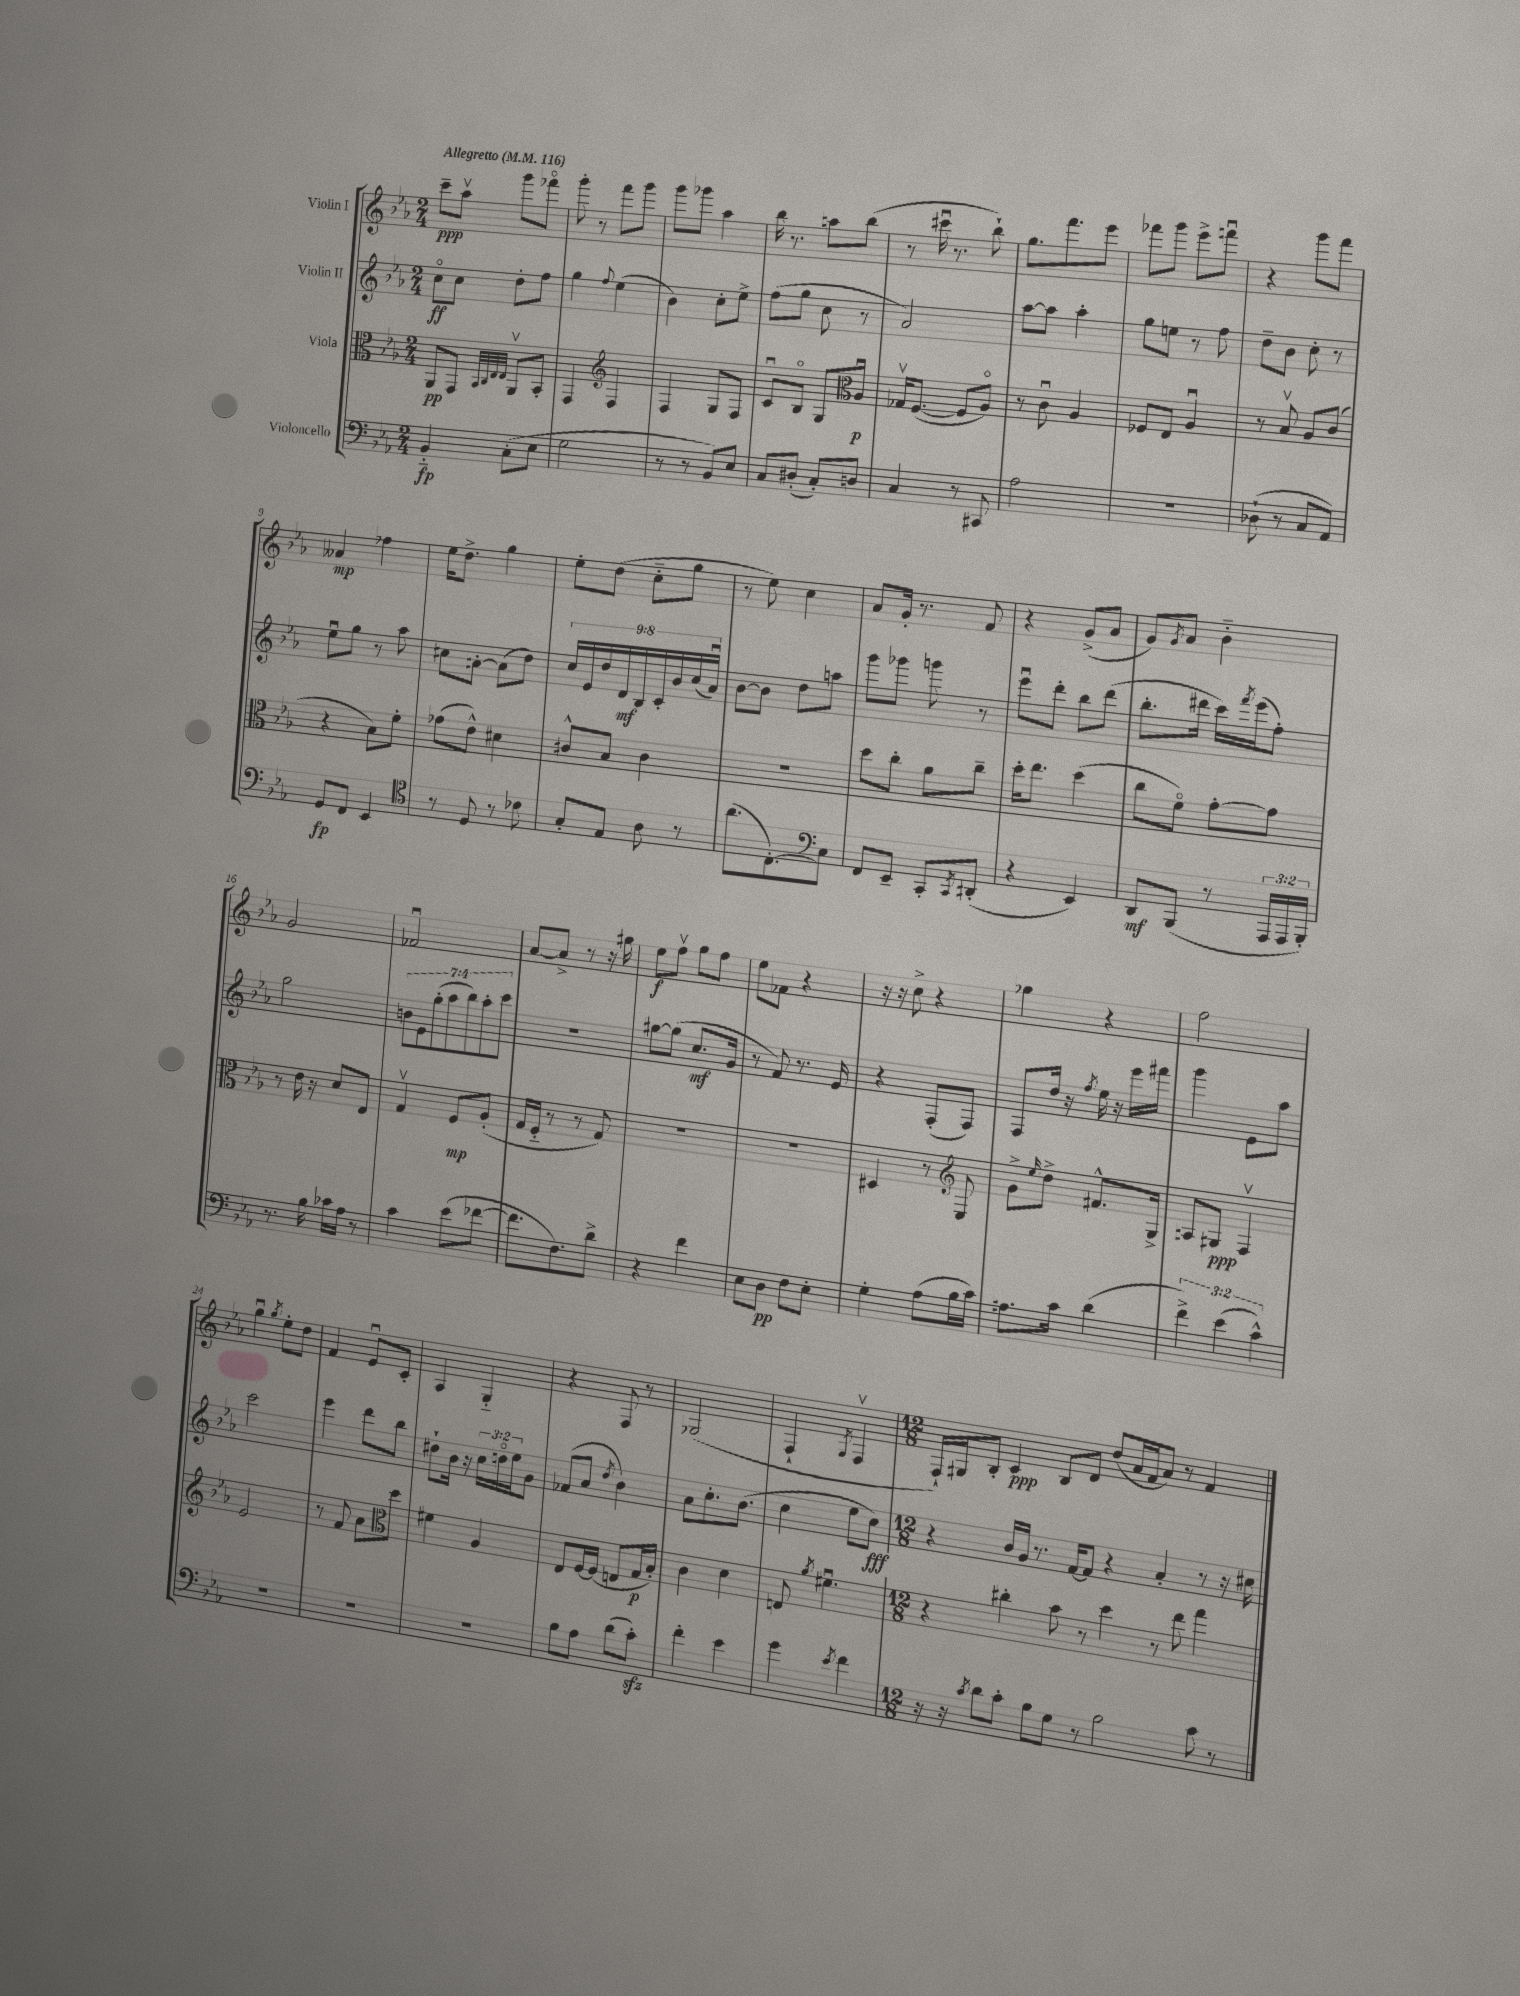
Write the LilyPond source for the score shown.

<<
\new StaffGroup <<
\new Staff = "s0" \with { instrumentName = "Violin I" } {
    \clef treble \key ees \major \numericTimeSignature \time 2/4 \tempo "Allegretto" 4 = 116
    c'''8--\ppp aes''8\upbow g'''8 fes'''8\flageolet |
    g'''8-. r8 f'''8 g'''8 |
    g'''8 ges'''8 aes''4 |
    bes''16 r8. a''8 bes''8( |
    r8 cis'''16\downbow r8. bes''8-!) |
    g''8. f'''8. ees'''8 |
    fes'''8 g'''8 ees'''8-> f'''8\downbow |
    r4 g'''8 f'''8 |
    aeses'4\mp fes''4 |
    ees''16 d''8.-> g''4 |
    ees''8-. d''8( c''8-_ g''8 |
    r8 ees''8) c''4 |
    aes'8 g'16-. r8. f'8 |
    r4 g'8->( aes'8 |
    g'8) \acciaccatura { g'8 } aes'8 bes'4-_ |
    g'2 |
    fes'2\downbow |
    aes'8~ aes'8-> r8 r16 gis''16 |
    ees''8\f f''8\upbow g''8 f''8 |
    ees''8 fes'8 r4 |
    r16 r16 c''8-> r4 |
    ges''4 r4 |
    f''2 |
    g''4\downbow \acciaccatura { g''8 } ees''8-. d''8 |
    f'4 ees'8\downbow c'8-. |
    aes4 g4-_ |
    r4 f8 r8 |
    ges2( |
    f4-! \acciaccatura { g8 } f4\upbow |
    \numericTimeSignature \time 12/8 f16-!) gis16 bes8-. c'4\ppp bes8 d'8 d''8( aes'16 f'16 aes'8) r8 f'4 \bar "|." |
}
\new Staff = "s1" \with { instrumentName = "Violin II" } {
    \clef treble \key ees \major \numericTimeSignature \time 2/4 \override Staff.TupletNumber.text = #tuplet-number::calc-fraction-text
    c''8\flageolet\ff c''8 d''8-. f''8 |
    g''4 \appoggiatura { f''8 } ees''4( |
    bes'4) c''8-. ees''8-> |
    f''8( g''8 c''8 r8 |
    aes'2) |
    aes''8~ aes''8 aes''4-. |
    g''8 e''8 r8 f''8 |
    d''8-- bes'8 c''8-. r8 |
    ees''8\downbow g''8 r8 aes''8 |
    cis''8 a'8~-. a'8( d''8) |
    \tuplet 9/8 { c''16 ees'16 d''16 d'16\mf bes16 c'16-. bes'16 c''16( aes'16\downbow) } |
    bes'8~ bes'8 d''8 a''8 |
    g'''8 ges'''8 g'''8 r8 |
    ees'''8\downbow d'''8-. bes''8 d'''8( |
    bes''8.-. dis'''16 c'''16) \acciaccatura { f'''8 } ees'''16( f''8-.) |
    g''2 |
    \tuplet 7/4 { b'8 ees'8 g''8-.( aes''8 bes''8) aes''8-. c'''8 } |
    r2 |
    gis''8~ gis''8( c''8.\mf g'16 |
    r8 f'8) r8. ees'16 |
    r4 f8-.( f8) |
    f8 d''16 r16 \acciaccatura { f''8 } ees''16 r16 ees'''16 fis'''16 |
    g'''4 ees'8 aes''8 |
    c'''2 |
    ees'''4 d'''8 bes''8 |
    dis''8-! bes'16 r16 \tuplet 3/2 { c''16 d''16\flageolet ees''16 } g'8 |
    fes'8( aes'8 \acciaccatura { d''8 } bes'4) |
    aes'8 c''8.-. bes'8.( |
    c''4 ees''8 c''8\fff) |
    \numericTimeSignature \time 12/8 r4 bes'16 g'16 r8. f'16~ f'8 r4 aes'4-. r8 r16 cis''16 \bar "|." |
}
\new Staff = "s2" \with { instrumentName = "Viola" } {
    \clef alto \key ees \major \numericTimeSignature \time 2/4
    aes,8\pp g,8 \grace { bes,32 c32 ees32 ees32 } aes,8\upbow bes,8-. |
    g,4 \clef treble f4 |
    f4 g8 f8 |
    c'8\downbow bes8\flageolet g8 aes8\downbow\p |
    \clef alto ges16\upbow f8.~( f8 aes8\flageolet) |
    r8 c'8\downbow aes4 |
    fes8 ees8 aes4\downbow |
    r8 bes8\upbow aes8 c'8( |
    r4 bes8) f'8-. |
    ges'8( ees'8-^) dis'4 |
    cis'8-^ bes8 cis'4 |
    r2 |
    d''8 c''8-. aes'8 c''8-- |
    d''16-. ees''8. d''4( |
    c''8 f'8\flageolet) g'8~-. g'8 |
    r8 ees'16 r16 d'8 ees8 |
    g4\upbow f8\mp aes8-.( |
    g16 f16-_ r8 r8 g8) |
    R2 |
    R2 |
    dis4 r8 ees8 |
    \clef treble g'8-> \grace { ees''16 } d''8-> fis'8.-^ g16-> |
    a8 gis8\ppp f4\upbow |
    ees'2 |
    r8 f'8 aes'8 d''8 |
    \clef alto fis'4 aes4 |
    ees8 f16~ f16( e8 g16\p bes16-.) |
    c'4 d'4 |
    e8 \acciaccatura { aes'8 } fis'4.\downbow |
    \numericTimeSignature \time 12/8 r4 cis''4-. bes'8 r8 d''4 r8 ees''8 g''4 \bar "|." |
}
\new Staff = "s3" \with { instrumentName = "Violoncello" } {
    \clef bass \key ees \major \numericTimeSignature \time 2/4 \override Staff.TupletNumber.text = #tuplet-number::calc-fraction-text
    bes,4-_\fp c8-.( ees8 |
    g2 |
    r8 r8 bes,8) ees8 |
    c8 dis8-.( c8-.) d8 |
    c4 r8 cis,8 |
    aes2 |
    R2 |
    des8-!( r8 c8 aes,8) |
    g,8\fp f,8 ees,4 |
    \clef tenor r8 d8 r8 ces'8 |
    g8-. ees8 aes8 r8 |
    aes'8.( c8.~-.) c8 |
    \clef bass f,8 ees,8-- c,8-. \acciaccatura { c,8 } dis,8-.( |
    r4 ees,4) |
    d,8\mf bes,,8( r8 \tuplet 3/2 { aes,,16 aes,,16 bes,,16-.) } |
    r8. bes16 ces'16 aes16 r8 |
    c'4 ees'8( fes'8~ |
    fes'8. f8.) d'8-> |
    r4 f'4 |
    ees8 d8\pp f8 ees8-. |
    g4-. aes8( bes16 c'16) |
    a8. c'16 d'4( |
    \tuplet 3/2 { f'4->) ees'4( c'4-^) } |
    R2 |
    R2 |
    R2 |
    bes8 aes8 d'8( c'8-.\sfz) |
    f'4-. ees'4 |
    g'4 \acciaccatura { ees'8 } f'4 |
    \numericTimeSignature \time 12/8 r16 r16 \acciaccatura { c'8 } d'8 c'8-. bes8 g8 r8 bes2 c'8 r8 \bar "|." |
}
>>
>>
